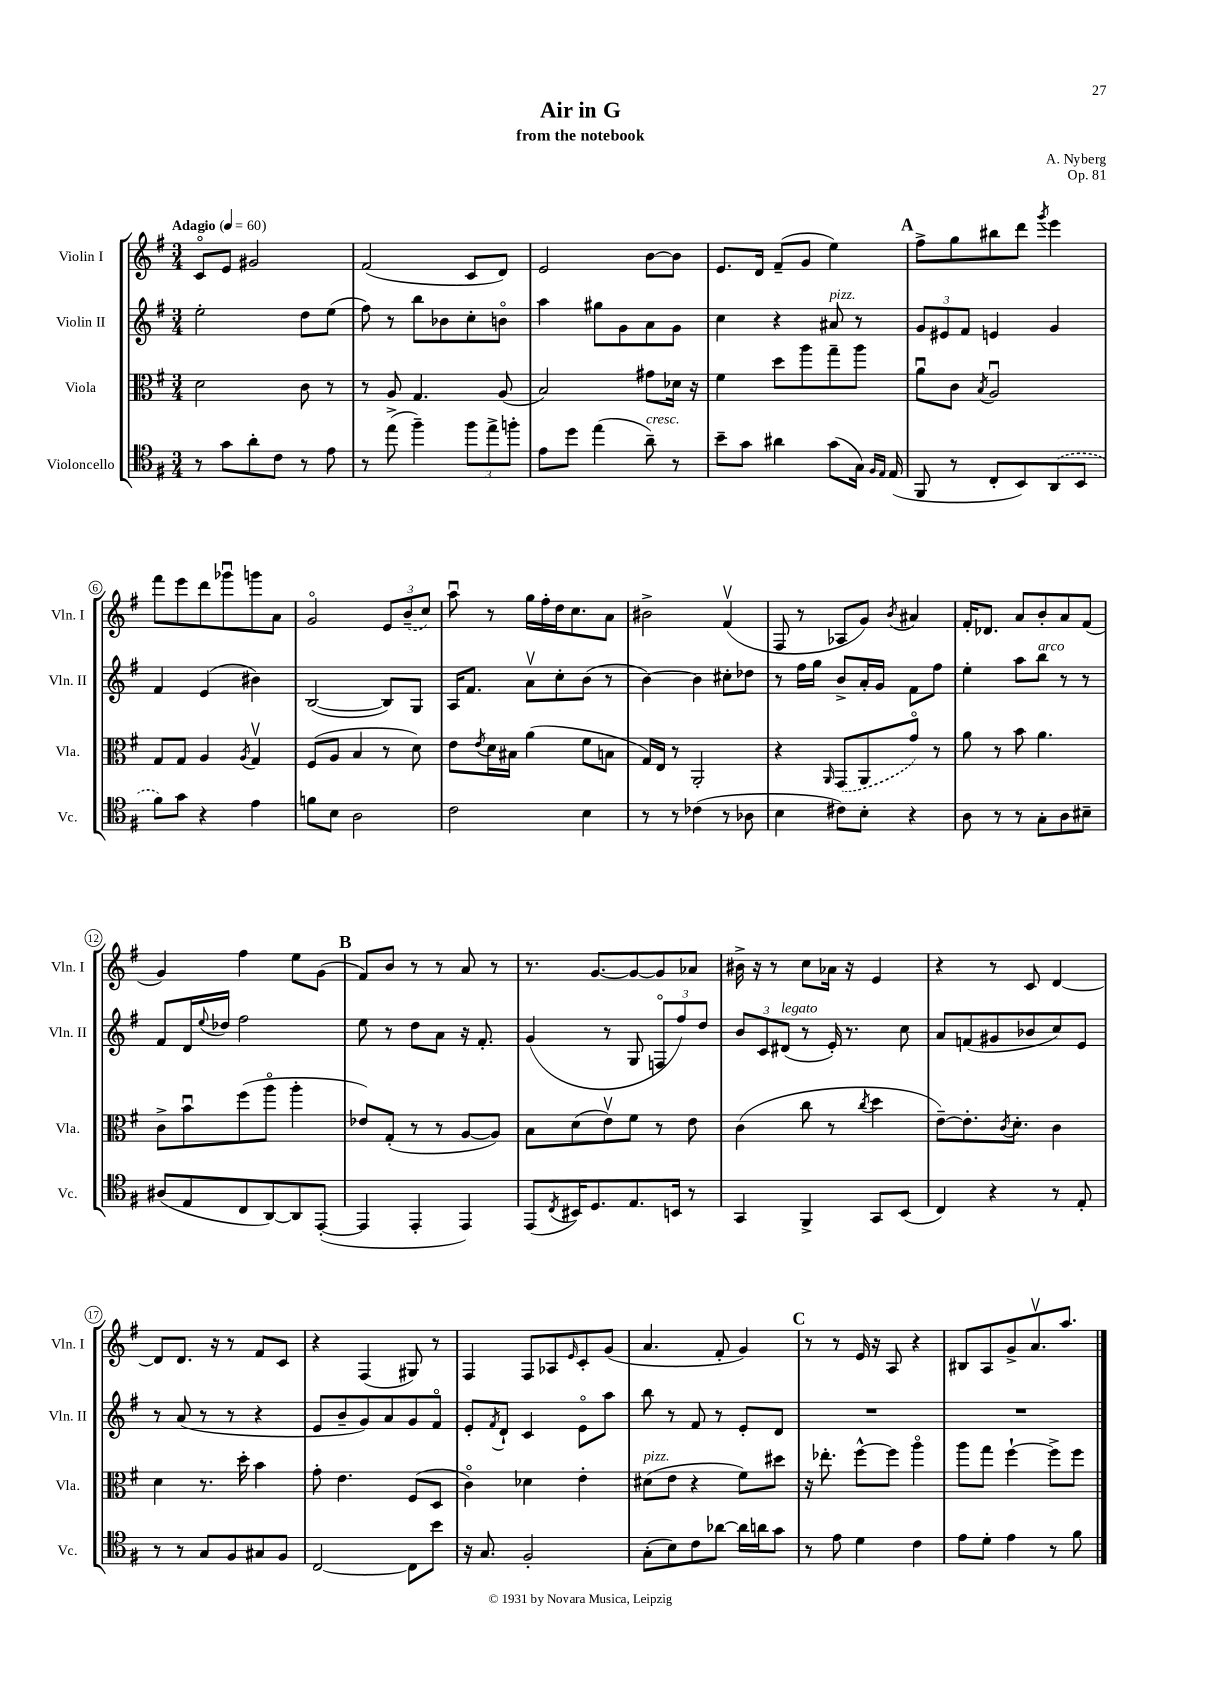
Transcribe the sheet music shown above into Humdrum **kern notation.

**kern	**kern	**kern	**kern
*staff4	*staff3	*staff2	*staff1
*clefC4	*clefC3	*clefG2	*clefG2
*k[f#]	*k[f#]	*k[f#]	*k[f#]
*M3/4	*M3/4	*M3/4	*M3/4
*MM60	*MM60	*MM60	*MM60
8r	2d	2ee'	8co
8g	.	.	8e
8a'	.	.	2g#
8c	.	.	.
8r	8c	8dd	.
8e	8r	(8ee	.
=	=	=	=
8r	8r	8ff#)	(2f#
(8ee^	8A	8r	.
4ff#~)	4.G	8bb	.
.	.	8b-	.
12ff#	.	8cc'	8c
12ee^	.	.	.
.	(8A	8bo	8d)
12ff'	.	.	.
=	=	=	=
8e	2B)	4aa	2e
8dd	.	.	.
(4ee	.	8gg#	.
.	.	8g	.
8a~)	8g#	8a	[8b
8r	16d-	8g	8b]
.	16r	.	.
=	=	=	=
8b~	4f#	4cc	8.e
8g	.	.	.
.	.	.	16d
4a#	8dd	4r	(8f#~
.	8aa	.	8g
(8g	8gg~	8a#	4ee)
16G)	8aa	8r	.
16qqF#	.	.	.
16qqE	.	.	.
(16E	.	.	.
=	=	=	=
8FF#	8au	12g	8ff#^
.	.	12e#	.
8r	8c	.	8gg
.	.	12f#	.
.	8qB	.	.
8C'	2Au	4e	8bb#
8BB)	.	.	8ddd
.	.	.	8qggg
(8AA	.	4g	4eee
8BB	.	.	.
=	=	=	=
8f#)	8G	4f#	8fff#
8g	8G	.	8eee
4r	4A	(4e	8ddd
.	.	.	8ggg-u
.	8qA	.	.
4e	4Gv	4b#)	8ggg
.	.	.	8a
=	=	=	=
8f	(8F#	([2B	2go
8B	8A	.	.
2A	4B	.	.
.	8r	8B])	12e
.	.	.	(12b~
.	8d)	8G	.
.	.	.	12cc)
=	=	=	=
2c	8e	16A	8aau
.	.	8.f#	.
.	8qe	.	.
.	16d	.	8r
.	16B#	.	.
.	(4a	8av	16gg
.	.	.	16ff#'
.	.	8cc'	16dd
.	.	.	8.cc
4B	8f#	(8b	.
.	8B	8r	8a
=	=	=	=
8r	16G)	[4b)	2b#^
.	16E	.	.
8r	8r	.	.
(4c-	2AA'	4b]	.
8r	.	8cc#'	(4f#v
8A-	.	8dd-	.
=	=	=	=
4B	4r	8r	8F#
.	.	16ff#	8r
.	.	16gg	.
.	16qqAA	.	.
8c#)	(8GG	8b^	8A-
8B'	8AA	16a'	8g)
.	.	16g	.
.	.	.	8qb
4r	8go)	8f#	4a#
.	8r	8ff#	.
=	=	=	=
8A	8a	4ee'	16f#'
.	.	.	8.d-
8r	8r	.	.
8r	8b	8aa	8a
8G'	4.a	8bb	8b'
8A	.	8r	8a
8B#~	.	8r	(8f#
=	=	=	=
(8A#	8c^	8f#	4g)
8E	8bu	16d	.
.	.	8qqee	.
.	.	16dd-	.
8C	(8ff#	2ff#	4ff#
[8AA)	8aao	.	.
8AA]	4aa'	.	8ee
([8EE'	.	.	(8g
=	=	=	=
4EE]	8e-)	8ee	8f#)
.	(8G'	8r	8b
4EE'	8r	8dd	8r
.	8r	8a	8r
4EE)	[8A	16r	8a
.	.	8.f#'	.
.	8A])	.	8r
=	=	=	=
(8EE	8B	(4g	8.r
8qC	.	.	.
16BB#)	(8d	.	.
8.D	.	.	[8.g
.	8ev)	8r	.
8.E	8f#	8G	8g_
.	8r	12Fo	8g]
16BB	.	.	.
.	.	12ff#)	.
8r	8e	.	8a-
.	.	12dd	.
=	=	=	=
4GG	(4c	12b	16b#^
.	.	.	16r
.	.	12c	.
.	.	.	8r
.	.	(12d#	.
4FF#^	8cc	8r	8cc
.	8r	16e')	16a-
.	.	8.r	16r
.	8qcc	.	.
8GG	4dd	.	4e
(8BB	.	8cc	.
=	=	=	=
4C)	[8e~)	8a	4r
.	8.e']	(8f	.
4r	.	8g#	8r
.	8qc	.	.
.	8.d'	.	.
.	.	8b-	8c
8r	4c	8cc)	[4d
8E'	.	8e	.
=	=	=	=
8r	4d	8r	8d]
8r	.	(8a	8.d
8G	8.r	8r	.
.	.	.	16r
8F#	.	8r	8r
.	16dd'	.	.
8G#	4b	4r	8f#
8F#	.	.	8c
=	=	=	=
[2C	8g'	8e	4r
.	4.e	8b~	.
.	.	8g)	(4F#
.	.	8a	.
8C]	(8F#	8g	8G#)
8b	8D	8f#o	8r
=	=	=	=
16r	4co)	8e'	4F#
8.G	.	.	.
.	.	8qf#	.
.	.	8d`	.
2F#'	4d-	4c	8F#
.	.	.	8A-
.	.	.	16qqe
.	4e'	8eo	8c'
.	.	8aa	(8g
=	=	=	=
(8G'	(8d#	8bb	4.a
8B)	8e	8r	.
8c	4r	8f#	.
[8a-	.	8r	8f#'
16a-]	8f#)	8e'	4g)
16a	.	.	.
8g	8dd#	8d	.
=	=	=	=
8r	16r	2.r	8r
.	8.ee-'	.	.
8e	.	.	8r
4d	[8ff#^^	.	16e
.	.	.	16r
.	8ff#]	.	8A
4c	4aao	.	4r
=	=	=	=
8e	8aa	2.r	8B#
8d'	8gg	.	8A
4e	[4ff#`	.	8g^
.	.	.	8.av
8r	8ff#^]	.	.
.	.	.	8.aa
8f#	8ff#	.	.
==	==	==	==
*-	*-	*-	*-
